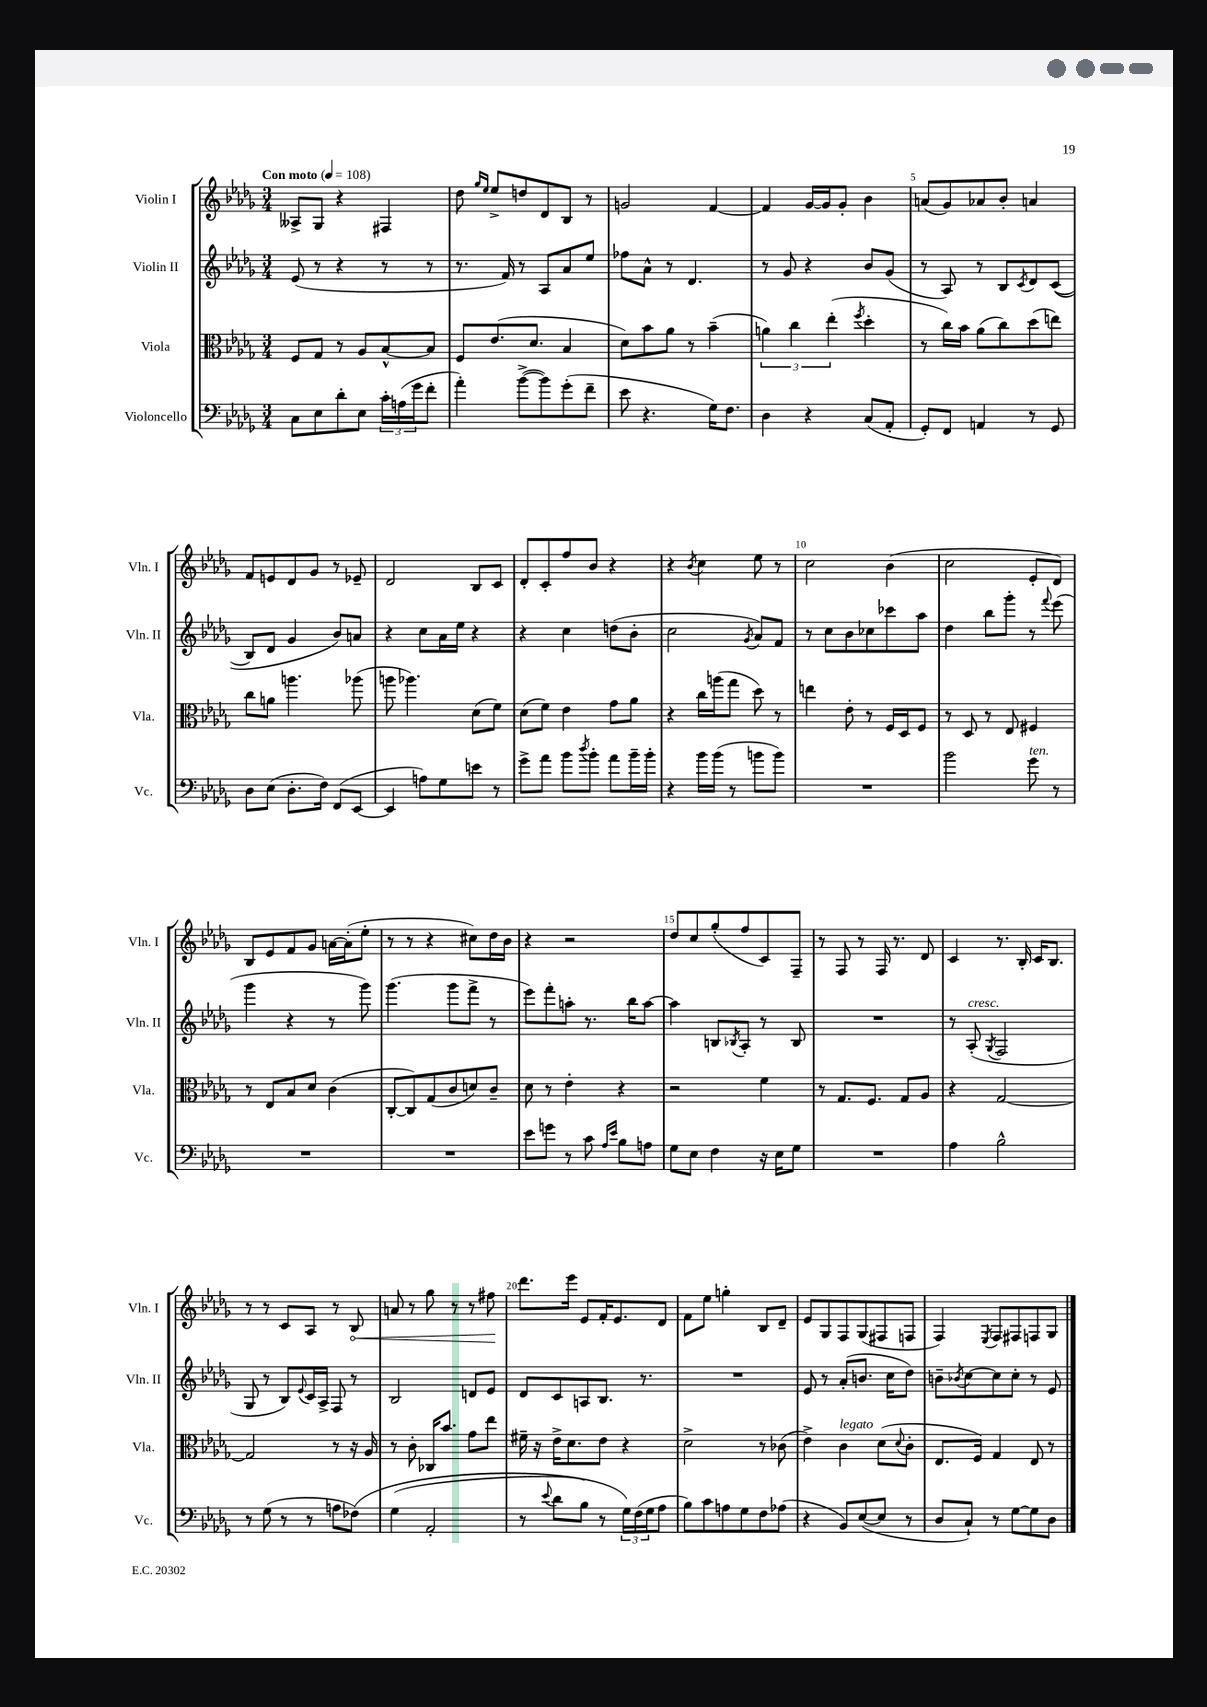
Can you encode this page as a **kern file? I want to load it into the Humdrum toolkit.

**kern	**kern	**kern	**kern	**dynam
*part4	*part3	*part2	*part1	*part1
*staff4	*staff3	*staff2	*staff1	*staff1
*I"Violoncello	*I"Viola	*I"Violin II	*I"Violin I	*
*I'Vc.	*I'Vla.	*I'Vln. II	*I'Vln. I	*
*clefF4	*clefC3	*clefG2	*clefG2	*
*k[b-e-a-d-g-]	*k[b-e-a-d-g-]	*k[b-e-a-d-g-]	*k[b-e-a-d-g-]	*
*M3/4	*M3/4	*M3/4	*M3/4	*
*MM108	*MM108	*MM108	*MM108	*
=1	=1	=1	=1	=1
!	!	!	!LO:TX:a:B:t=Con moto	!
8C\L	8F/L	(8e-/	8A--X^/L	.
8E-\	8G-/J	8r	8G-/J	.
8d-'\	8r	4r	4r	.
8E-\J	8A-/L	.	.	.
24c'\LL	[8B-^^/	8r	4F#X/	.
(24An\	.	.	.	.
24g-\J	.	.	.	.
8f'\J	8B-/J]	8r	.	.
=2	=2	=2	=2	=2
4a-'\)	8F/L	8.r	8dd-\	.
.	.	.	16qqgg-/LL	.
.	.	.	16qqee-/JJ	.
.	(8.e-/	.	8ee-^/L	.
.	.	16f/)	.	.
([8b-^\L	.	8r	8ddn/	.
.	8.d-/J	.	.	.
8b-\])	.	8A-/L	8d-/	.
(8g-'\	4B-/	8a-/	8B-/J	.
8f~\J	.	8ee-/J	8r	.
=3	=3	=3	=3	=3
8e-\	8d-\L)	8ff-X\L	2gn/	.
4.r	8b-\	8a-^^\J	.	.
.	8a-\J	8r	.	.
.	8r	4.d-/	.	.
16G-\KL)	(4b-~\	.	[4f/	.
8.F\J	.	.	.	.
=4	=4	=4	=4	=4
4D-\	6an\)	8r	4f/]	.
.	.	8g-/	.	.
.	6cc\	.	.	.
4r	.	4r	[16g-/LL	.
.	.	.	16g-/J]	.
.	(6ee-'\	.	.	.
.	.	.	8g-'/J	.
.	8qff/	.	.	.
(8C/L	4dd-'\	8b-/L	4b-\	.
8AA-'/J	.	(8g-/J	.	.
=5	=5	=5	=5	=5
8GG-'/L)	8r	8r	(8an/L	.
8FF/J	16cc\LL)	8A-/)	8g-/)	.
.	16b-\JJ	.	.	.
4AAn/	(8a-\L	8r	8a-X/	.
.	8cc\)	8B-/L	8b-'/J	.
.	.	8qc/	.	.
8r	(8dd-\	8d-/	4an/	.
8GG-/	8een\J)	((8c/J	.	.
!!LO:LB:g=z
=6	=6	=6	=6	=6
8D-\L	8cc\L	8B-/L)	8f/L	.
(8E-\J	8an\J	8d-/J	8en/	.
8.D-'\L	4.aan\	4g-/	8d-/	.
.	.	.	8g-/J	.
16F\Jk)	.	.	.	.
(8FF/L	.	8b-/L)	8r	.
[8EE-/J	(8aa-X\	8an/J	8e-X~/	.
=7	=7	=7	=7	=7
4EE-/]	8aan\	4r	2d-/	.
.	4.aa-X\)	.	.	.
8An\L)	.	8cc\L	.	.
8G-\	.	16a-\L	.	.
.	.	16ee-\JJ	.	.
8en\J	(8d-\L	4r	8B-/L	.
8r	8f\J)	.	8c/J	.
=8	=8	=8	=8	=8
8g-^\L	(8d-\L	4r	8d-'/L	.
8a-\J	8f\J)	.	8c'/	.
8b-\L	4e-\	4cc\	8ff/	.
8qdd-/	.	.	.	.
8b-'\J	.	.	8b-/J	.
8a-\L	8g-\L	(8ddn\L	4r	.
16b-~\L	8a-\J	8b-'\J	.	.
16b-'\JJ	.	.	.	.
=9	=9	=9	=9	=9
4r	4r	2cc\	4r	.
.	.	.	8qb-/	.
16b-\LL	16cc\LL	.	4cc\	.
(16b-\JJ	(16aan\J	.	.	.
8r	8gg-\J	.	.	.
.	.	8qg-/	.	.
8bn\L	8dd-\)	8a-/L)	8ee-\	.
8b\J)	8r	8f/J	8r	.
=10	=10	=10	=10	=10
2.r	4een\	8r	2cc\	.
.	.	8cc\L	.	.
.	8e-'\	8b-\	.	.
.	8r	8cc-X\	.	.
.	16F/LL	8ccc-X\	(4b-\	.
.	16D-/J	.	.	.
.	8F/J	8aa-\J	.	.
=11	=11	=11	=11	=11
2b-\	8r	4dd-\	2cc\	.
.	8D-/	.	.	.
.	8r	8bb-\L	.	.
.	8E-/	8ggg-'\J	.	.
!LO:TX:a:i:t=ten.	!	!	!	!
8g-\	4F#X/	8r	8e-'/L	.
.	.	8qqfff/	.	.
8r	.	(8eee-\	8d-/J)	.
!!LO:LB:g=z
=12	=12	=12	=12	=12
2.r	8r	4ggg-\	8B-/L	.
.	8E-/L	.	8e-/	.
.	8B-/	4r	8f/	.
.	8d-/J	.	8g-/J	.
.	(4c\	8r	[16an\LL	.
.	.	.	(16a'\J]	.
.	.	8ggg-\)	8ee-'\J	.
=13	=13	=13	=13	=13
2.r	[8C'/L	(4.ggg-\	8r	.
.	8C/])	.	8r	.
.	(8G-/	.	4r	.
.	8c/	8ggg-\L	.	.
.	8dn/)	8fff^\J	8cc#X\L)	.
.	8c~/J	8r	16dd-\L	.
.	.	.	16b-\JJ	.
=14	=14	=14	=14	=14
8e-\L	8d-\	8eee-\L)	4r	.
8gn\J	8r	8fff'\	.	.
8r	4e-'\	8aan'\J	2r	.
8c\	.	8.r	.	.
16qqA-/LL	.	.	.	.
16qqe-/JJ	.	.	.	.
8B-\L	4r	.	.	.
.	.	16bb-\KL	.	.
8An\J	.	[8aa\J	.	.
=15	=15	=15	=15	=15
8G-\L	2r	4aa\]	8dd-/L	.
8E-\J	.	.	8cc/	.
4F\	.	8Bn/L	(8gg-'/	.
.	.	8qB-X/	.	.
.	.	8A-'/J	8ff/	.
16r	4f\	8r	8c/)	.
16E-\KL	.	.	.	.
8G-\J	.	8B-/	8F~/J	.
=16	=16	=16	=16	=16
2.r	8r	2.r	8r	.
.	8.G-/L	.	8F/	.
.	.	.	8r	.
.	8.F/J	.	.	.
.	.	.	16F/	.
.	.	.	8.r	.
.	8G-/L	.	.	.
.	8A-/J	.	8d-/	.
=17	=17	=17	=17	=17
4A-\	4r	8r	4c/	.
!	!	!LO:TX:a:i:t=cresc.	!	!
.	.	(8A-'/	.	.
.	.	8qG-/	.	.
2B-^^\	[2G-/	2F/	8.r	.
.	.	.	16B-'/	.
.	.	.	16c/KL	.
.	.	.	8.B-/J	.
!!LO:LB:g=z
=18	=18	=18	=18	=18
8r	2G-/]	8G-/	8r	.
(8G-\	.	8r	8r	.
8r	.	8B-/L)	8c/L	.
.	.	8qqe-/	.	.
8r	.	16c/L	8A-/J	.
.	.	16A-^/JJ	.	.
8An\L	8r	8F/	8r	.
!	!	!	!	!LO:HP:b
(8F-X\J)	16r	8r	8B-/	<
.	16A-/	.	.	.
=19	=19	=19	=19	=19
(4G-\	8r	2B-/	8an/	.
.	8c'\	.	8r	.
2AA-'/	16C-X/KL	.	8gg-\	.
.	8.b-/J	.	.	.
.	.	.	8r	.
.	8g-\L	8dn/L	8r	.
.	8ee-\J	8e-/J	8ff#X\	.
.	.	.	.	[
=20	=20	=20	=20	=20
8r	16f#X~\	8d-/L	8.ddd-\L	.
.	16r	.	.	.
8qqe-/	.	.	.	.
8d-\L	16e-^\KL	8c/	.	.
.	8.d-\	.	16eee-\Jk	.
8B-\J)	.	8An/	8e-/L	.
8r	8e-\J	8.B-/J	16f'/K	.
.	.	.	8.e-/	.
24G-\LL)	4r	.	.	.
(24F\	.	.	.	.
.	.	8.r	.	.
24G-\J	.	.	.	.
8A-\J	.	.	8d-/J	.
=21	=21	=21	=21	=21
8B-\L)	2d-^\	2.r	8f\L	.
8c\	.	.	8ee-\J	.
8An\	.	.	4ggn'\	.
8G-\	.	.	.	.
8F\	8r	.	8B-/L	.
(8A-X\J	(8c-X\	.	8d-~/J	.
=22	=22	=22	=22	=22
4r	4e-^\)	8e-/	8e-/L	.
.	.	8r	8G-/	.
!	!LO:TX:a:i:t=legato	!	!	!
8BB-/L)	4c\	(8a-'/L	8F/	.
([8E-/	.	8.bn/J	(8G-/	.
8E-/J]	(8d-\L	.	8F#X/	.
.	.	16cc\KL	.	.
.	8qqd-/	.	.	.
8r	8c'\J	8dd-\J)	8Fn/J	.
=23	=23	=23	=23	=23
8D-/L	8.E-/L	8bn~\L	4F/)	.
.	.	8qb-X/	.	.
8C`/J)	.	[8cc\	.	.
.	16F/Jk)	.	.	.
.	.	.	8qE-/	.
8r	4G-/	8cc\]	8F/L	.
[8G-\L	.	8cc'\J	8F#X/	.
8G-\]	8E-/	8r	8Fn/	.
8D-\J	8r	8e-/	8G-/J	.
==	==	==	==	==
*-	*-	*-	*-	*-
